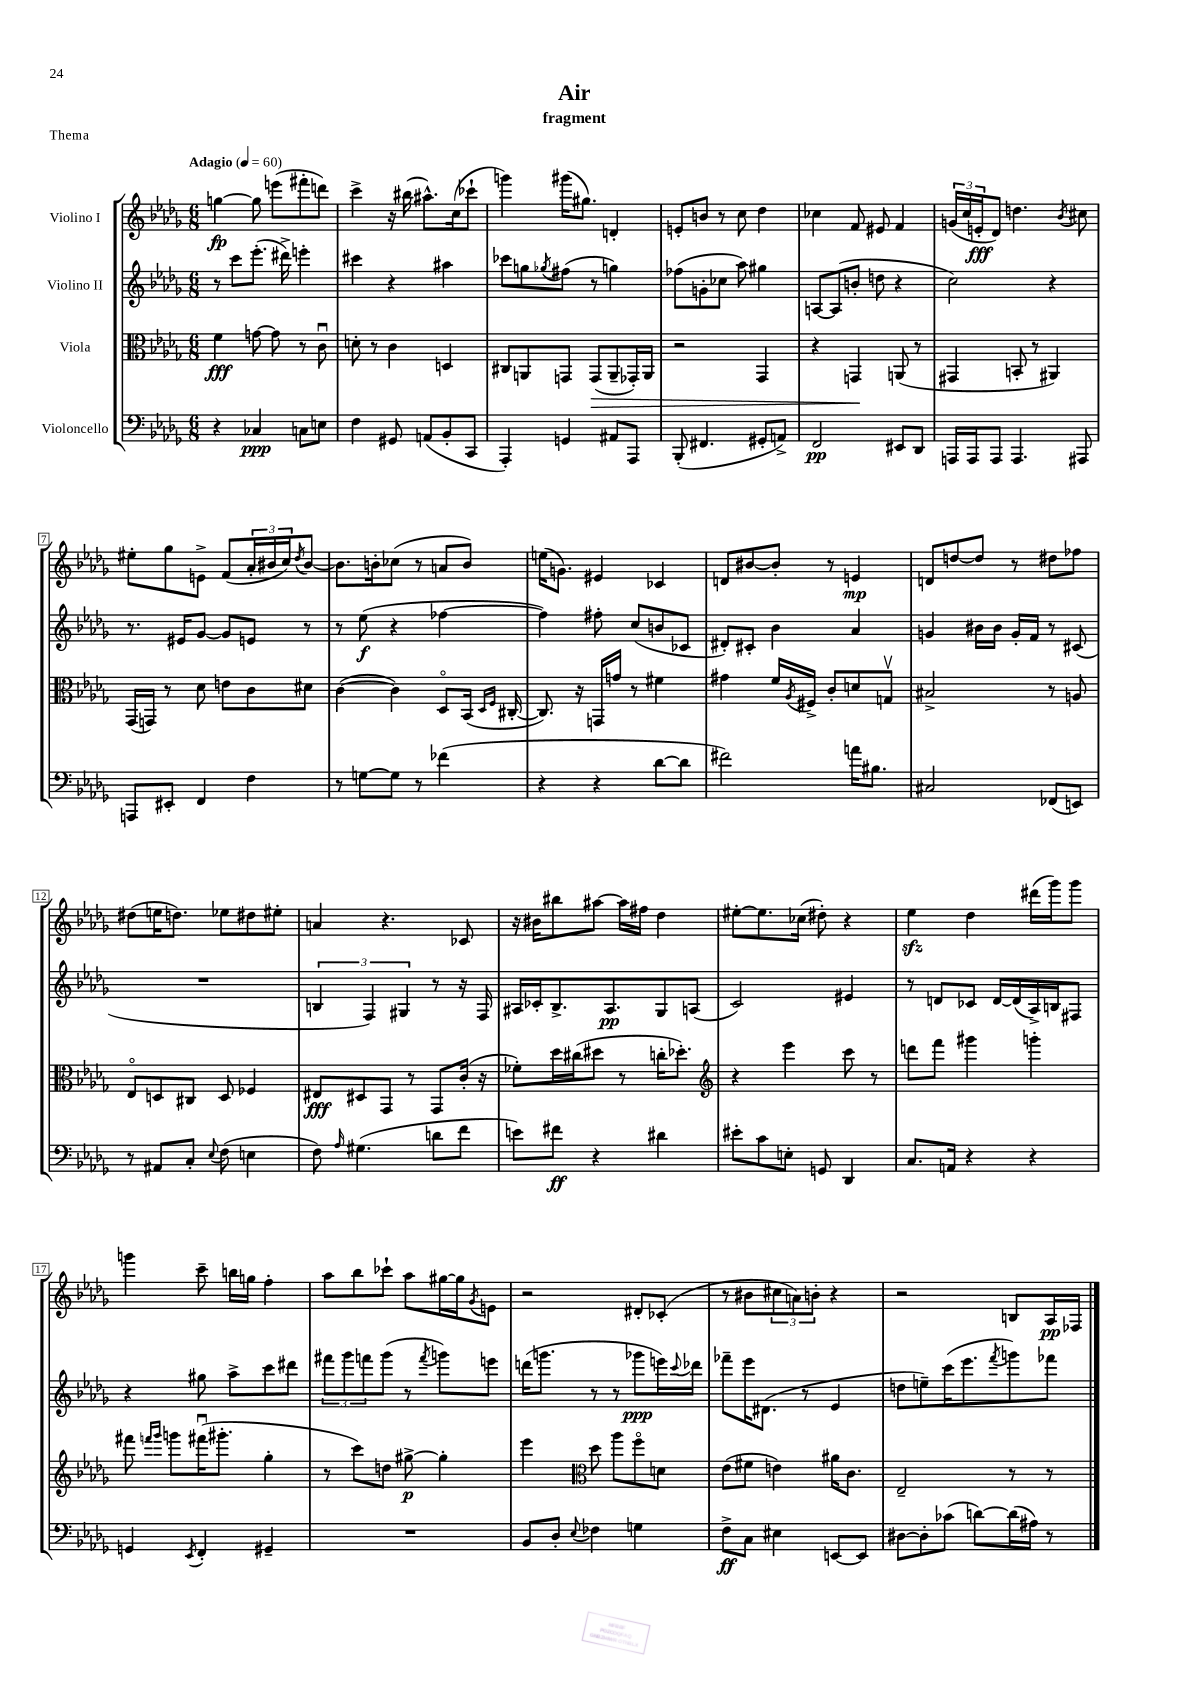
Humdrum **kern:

**kern	**kern	**kern	**kern
*staff4	*staff3	*staff2	*staff1
*clefF4	*clefC3	*clefG2	*clefG2
*k[b-e-a-d-g-]	*k[b-e-a-d-g-]	*k[b-e-a-d-g-]	*k[b-e-a-d-g-]
*M6/8	*M6/8	*M6/8	*M6/8
*MM60	*MM60	*MM60	*MM60
4r	4f	8r	[4gg
.	.	8ccc	.
4C-	[8g	(8.eee-'	8gg]
.	8g]	.	(8eee
.	.	16ddd#^)	.
8C	8r	4eee'	8fff#'
8E	8cu	.	8ddd)
=	=	=	=
4F	8d'	4ccc#	4ccc^
.	8r	.	.
8GG#	4c	4r	16r
.	.	.	(16bb#
(8AA	.	.	8.aa#^^)
8BB-'	4D	4aa#	.
.	.	.	(16cc
8CC	.	.	8ccc-`
=	=	=	=
4AAA-')	8C#	8ccc-	4ggg)
.	8AA	8gg	.
.	.	8qgg-	.
4GG	8GG	(8ff#	(16ggg#
.	.	.	8.gg#)
.	(8GG	8r	.
8AA#	8AA~	4gg)	4d'
8AAA-	16GG-')	.	.
.	16AA	.	.
=	=	=	=
(8BBB-'	2r	(8ff-	8e'
4.FF#	.	8g'	8b
.	.	8cc-	8r
.	.	8aa-)	8cc
8GG#'	4GG-	4gg#	4dd-
8AA^)	.	.	.
=	=	=	=
2FF	4r	[8A	4cc-
.	.	(8A]	.
.	4GG	8b'	8f
.	.	8dd	8e#
8EE#	(8AA	4r	4f
8DD-	8r	.	.
=	=	=	=
16AAA	4GG#	2cc)	(24g
.	.	.	24cc
16AAA	.	.	.
.	.	.	24e'
8AAA	.	.	8d-)
4.AAA	8BB'	.	4.dd
.	8r	.	.
.	4AA#)	4r	.
.	.	.	8qb-
8AAA#	.	.	8cc#
=	=	=	=
8AAA	(16GG-	8.r	8ee#'
.	16GG)	.	.
8EE#'	8r	.	8gg-
.	.	16e#	.
4FF	8d-	[8g-	8e^
.	8e	8g-]	(8f
4F	8c	8e	24a-'
.	.	.	24b#
.	.	.	24cc)
.	.	.	8qdd-
.	8d#	8r	[8b#
=	=	=	=
8r	([4c	8r	8.b#]
[8G	.	(8ee-	.
.	.	.	16b'
8G]	4c])	4r	(8cc-
8r	.	.	8r
(4f-	8D-o	[4ff-	8a
.	(16BB-	.	8b)
.	16qqD-	.	.
.	16qqF	.	.
.	[16C#'	.	.
=	=	=	=
4r	8.C#])	4ff-])	(16ee
.	.	.	8.g)
.	16r	.	.
4r	16GG	8ff#'	4e#
.	16g	.	.
.	8r	(8cc	.
[8d-	4f#	8b	4c-
8d-]	.	8c-	.
=	=	=	=
2f#)	4g#	8d#')	8d
.	.	8c#'	[8b#
.	16f	4b-	8b#']
.	8qA-	.	.
.	16F#^	.	.
.	8c'	.	8r
16a	8d	4a-	4e
8.B#	.	.	.
.	8Gv	.	.
=	=	=	=
2C#	2B#^	4g	8d
.	.	.	[8dd
.	.	16b#	8dd]
.	.	16b#	.
.	.	16g'	8r
.	.	16f	.
(8FF-	8r	8r	8dd#
8EE)	8A	(8c#	8ff-
=	=	=	=
8r	8E-o	2.r	(8dd#
8AA#	8D	.	16ee
.	.	.	8.dd)
8C'	8C#	.	.
8qqE-	.	.	.
(8F	8D	.	8ee-
4E	4F-	.	8dd#
.	.	.	8ee#'
=	=	=	=
8F)	8E#	6B	4a
16qqA-	.	.	.
(4.G#	8D#	.	.
.	.	6F)	.
.	8GG-	.	4.r
.	.	6G#	.
.	8r	.	.
8d	8GG-	8r	.
8f	(16c'	16r	8c-
.	16r	16F	.
=	=	=	=
8e)	8f-')	16A#	16r
.	.	16c-'	16b#
8f#	16dd-	8.B-^	8bb#
.	(16cc#	.	.
4r	8dd#	.	[8aa#
.	.	8.A#	.
.	8r	.	16aa#]
.	.	.	16ff#
4d#	16cc'	8G-	4dd-
.	8.dd-')	.	.
.	.	(8A	.
=	=	=	=
*	*clefG2	*	*
8e#'	4r	2c)	[8ee#'
8c	.	.	8.ee#]
8E'	4eee-	.	.
.	.	.	(16cc-
8GG	.	.	8dd#')
4DD-	8ccc	4e#	4r
.	8r	.	.
=	=	=	=
8.C	8ddd	8r	4ee-
.	8fff	8d	.
16AA	.	.	.
4r	4ggg#	8c-	4dd-
.	.	[16d	.
.	.	(16d]	.
4r	4ggg'	16A-^)	(16ddd#
.	.	16B	16ggg-)
.	.	8F#	8ggg-
=	=	=	=
4GG	8fff#	4r	4ggg
.	16qqfff	.	.
.	16qqggg-	.	.
.	8ggg	.	.
8qEE-	.	.	.
4FF'	(16fff#u	8gg#	8ccc~
.	8.ggg#'	.	.
.	.	8aa-^	16bb
.	.	.	16gg
4GG#~	4gg-'	8ccc	4ff'
.	.	8ddd#	.
=	=	=	=
2.r	8r	12fff#	8aa-
.	.	12ggg-	.
.	8ccc)	.	8bb-
.	.	12fff	.
.	8dd	(8ggg-	8ccc-`
.	[8gg#^	8r	8aa-
.	.	8qfff	.
.	4gg#']	8ggg)	[16gg#
.	.	.	16gg#]
.	.	.	8qg-
.	.	8eee	8e
=	=	=	=
8BB-	4eee-	(16ddd	2r
.	.	8.ggg	.
8D-'	.	.	.
*	*clefC3	*	*
8qqE-	.	.	.
4F-	8dd-	8r	.
.	8aa-	8r	.
4G	8ffo	8ggg-	8d#'
.	8d	16eee)	(8c-'
.	.	8qqccc	.
.	.	16ddd-	.
=	=	=	=
8F^	(8e-	8fff-~	8r
8C	8f#	16eee-	8b#
.	.	(8.d#	.
4E#	4e)	.	12cc#
.	.	.	12a)
.	.	8r	.
.	.	.	12b'
[8EE	16a#	4e-	4r
.	8.c	.	.
8EE]	.	.	.
=	=	=	=
[8D#	2E-~	8dd	2r
8D#']	.	8ee~)	.
(8c-	.	(16ccc	.
.	.	8.eee-	.
[8d)	.	.	.
.	.	8qfff	.
(16d]	8r	8ggg)	8B
16A#)	.	.	.
8r	8r	8fff-	16A-
.	.	.	16F-
==	==	==	==
*-	*-	*-	*-
